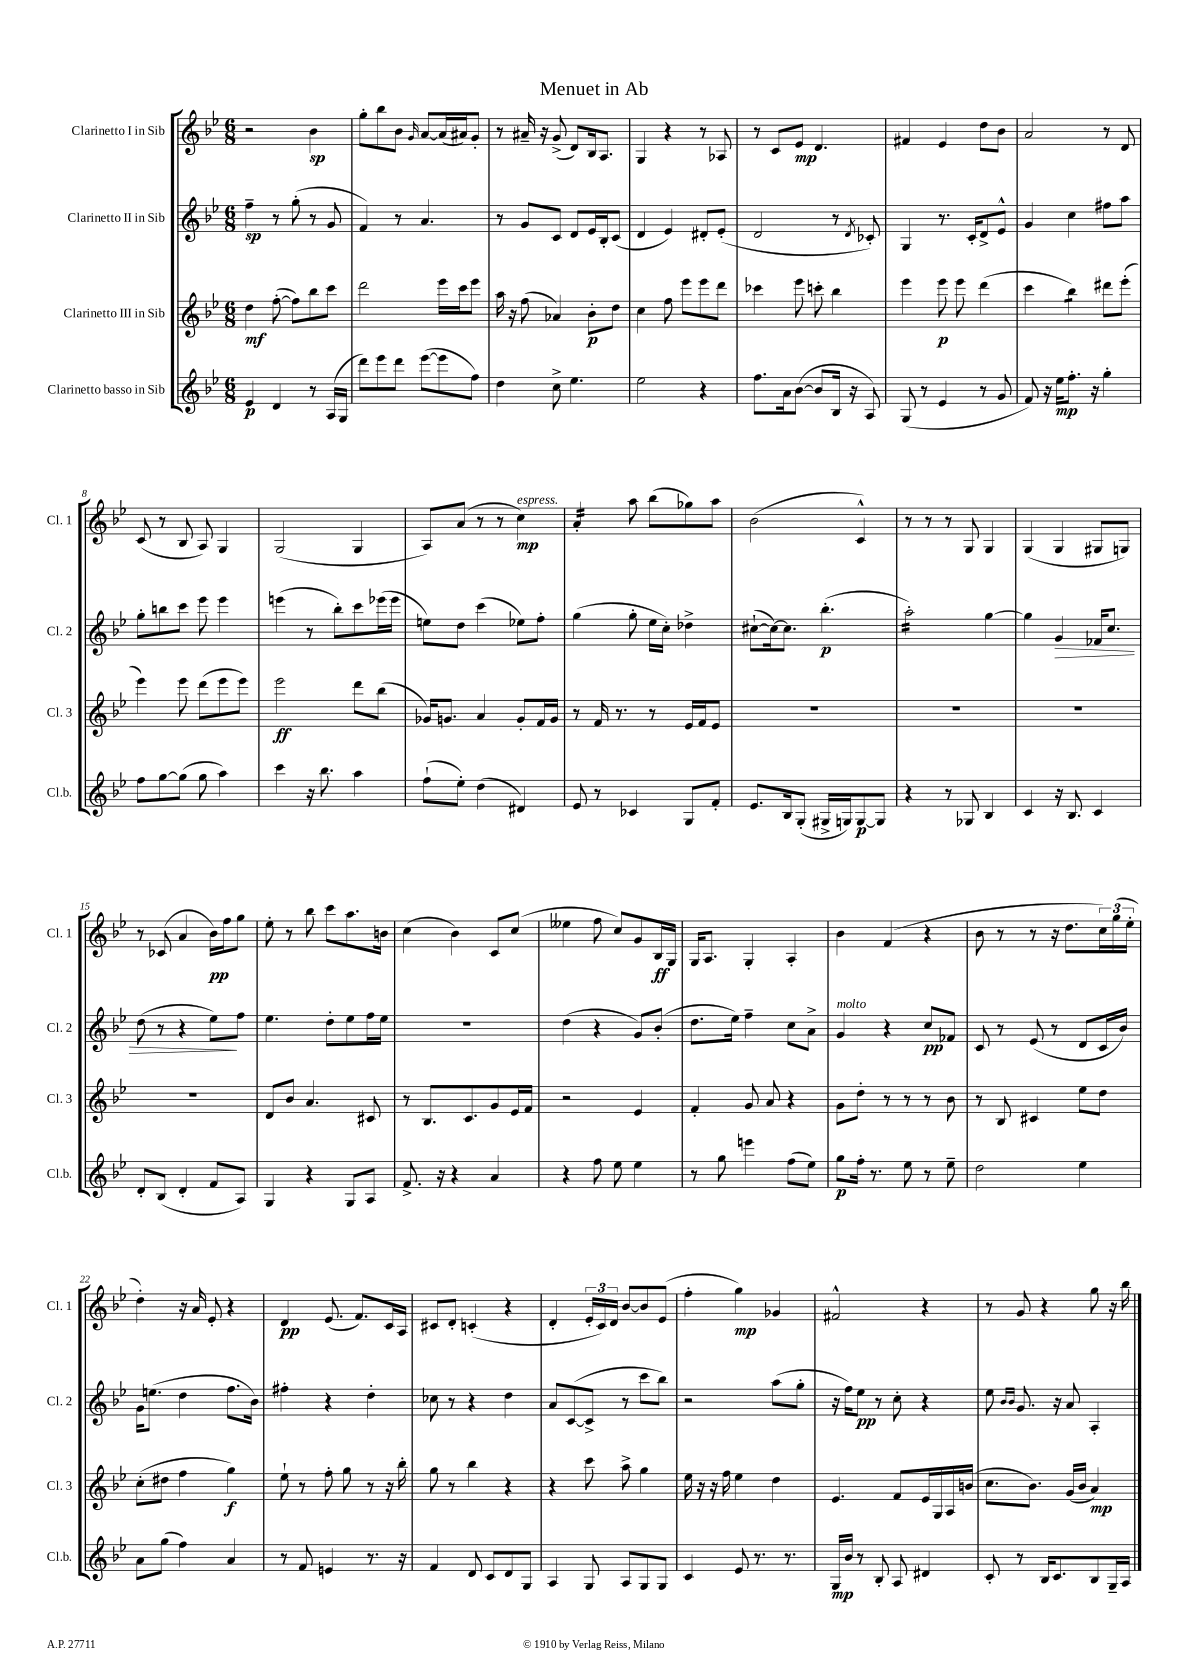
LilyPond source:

\header { title = "Menuet in Ab" }
<<
\new StaffGroup <<
\new Staff = "s0" \with { instrumentName = "Clarinetto I in Sib" shortInstrumentName = "Cl. 1" } {
    \clef treble \key bes \major \numericTimeSignature \time 6/8
    r2 bes'4\sp |
    g''8-. bes''8 bes'8 \grace { g'16 } a'8~ a'16( ais'16) g'8-. |
    r8 ais'16-- r16 g'8->( d'8) bes16 a8. |
    g4 r4 r8 aes8 |
    r8 c'8 ees'8\mp d'4. |
    fis'4 ees'4 d''8 bes'8 |
    a'2 r8 d'8 |
    c'8( r8 bes8 a8) g4 |
    g2( g4 |
    a8) a'8( r8 r8 c''4\mp^\markup { \italic "espress." }) |
    a'4:16-. a''8 bes''8( ges''8) a''8 |
    bes'2( c'4-^) |
    r8 r8 r8 g8 g4 |
    g4( g4 gis8 g8) |
    r8 ces'8( a'4 bes'16\pp) f''16 g''8 |
    ees''8-. r8 bes''8 c'''8 a''8. b'16 |
    c''4( bes'4) c'8 c''8( |
    eeses''4 f''8 c''8) g'8 bes16\ff g16 |
    g16 a8. g4-. a4-. |
    bes'4 f'4( r4 |
    bes'8 r8 r8 r16 d''8. \tuplet 3/2 { c''16) g''16( ees''16-. } |
    d''4-.) r16 a'16 ees'8-. r4 |
    d'4\pp ees'8.( f'8.) c'16 a16 |
    cis'8 d'8-. c'4-.( r4 |
    d'4-. \tuplet 3/2 { ees'16-. c'16) d'16 } bes'8~ bes'8 ees'8( |
    f''4-. g''4\mp) ges'4 |
    fis'2-^ r4 |
    r8 g'8 r4 g''8 r16 bes''16 \bar "|." |
}
\new Staff = "s1" \with { instrumentName = "Clarinetto II in Sib" shortInstrumentName = "Cl. 2" } {
    \clef treble \key bes \major \numericTimeSignature \time 6/8
    f''4--\sp r8 g''8-.( r8 g'8 |
    f'4) r8 a'4. |
    r8 g'8 c'8 d'8 ees'16 bes16-. c'8( |
    d'4 ees'4) dis'8-. ees'8-.( |
    d'2 r8 \acciaccatura { d'8 } ces'8-.) |
    g4 r8. c'16-. d'8-> ees'8-^ |
    g'4 c''4 fis''8 a''8 |
    g''8-. b''8 c'''8 ees'''8 ees'''4 |
    e'''4( r8 bes''8-.) c'''8 ees'''16( ees'''16 |
    e''8) d''8 c'''4( ees''8) f''8-. |
    g''4( g''8-. ees''16 c''16-.) des''4-> |
    cis''8~-!( cis''16~) cis''8. bes''4.-.\p( |
    a''2:16-.) g''4~ |
    g''4 g'4\> fes'16 c''8. |
    d''8( r8 r4 ees''8\!) f''8 |
    ees''4. d''8-. ees''8 f''16 ees''16 |
    R2. |
    d''4( r4 g'8) bes'8-.( |
    d''8. ees''16) f''4-- c''8 a'8-> |
    g'4^\markup { \italic "molto" } r4 c''8\pp fes'8 |
    c'8 r8 ees'8( r8 d'8 c'16 bes'16) |
    g'16 e''8.( d''4 f''8. bes'16) |
    fis''4-. r4 d''4-. |
    ces''8 r8 r4 d''4 |
    a'8 c'8~( c'8-> r8 c'''8 bes''8) |
    r2 a''8( g''8-. |
    r16 f''16) ees''8\pp r8 c''8-. r4 |
    ees''8 \grace { bes'16 bes'16 } g'8. r16 a'8 a4-. \bar "|." |
}
\new Staff = "s2" \with { instrumentName = "Clarinetto III in Sib" shortInstrumentName = "Cl. 3" } {
    \clef treble \key bes \major \numericTimeSignature \time 6/8
    d''4\mf f''8~-.( f''8) bes''8 c'''8 |
    d'''2 ees'''16 c'''16 ees'''8 |
    a''16 r16 f''8( aes'4) bes'8-.\p d''8 |
    c''4 f''8 ees'''8 ees'''8 d'''8 |
    ces'''4 ees'''8 c'''8-. bes''4 |
    ees'''4 ees'''8\p ees'''8 d'''4( |
    c'''4 bes''4:8) dis'''8 ees'''8-.( |
    ees'''4) ees'''8 d'''8( ees'''8 ees'''8) |
    ees'''2\ff d'''8 bes''8( |
    ges'16) g'8. a'4 g'8-. f'16 g'16 |
    r8 f'16 r8. r8 ees'16 f'16 ees'8 |
    R2. |
    R2. |
    R2. |
    R2. |
    d'8 bes'8 a'4. cis'8 |
    r8 bes8. c'8. g'8 ees'16 f'16 |
    r2 ees'4 |
    f'4-. g'8 a'8 r4 |
    g'8 d''8-. r8 r8 r8 bes'8 |
    r8 bes8 cis'4 ees''8 d''8 |
    c''8-.( dis''8 f''4 g''4\f) |
    ees''8-! r8 f''8-. g''8 r8 r16 bes''16-. |
    g''8 r8 bes''4 r4 |
    r4 c'''8 a''8-> g''4 |
    ees''16 r16 r16 f''16 ees''4 d''4 |
    ees'4. f'8 ees'16 g16 a16 b'16( |
    c''8. bes'8.) g'16( bes'16 a'4\mp) \bar "|." |
}
\new Staff = "s3" \with { instrumentName = "Clarinetto basso in Sib" shortInstrumentName = "Cl.b." } {
    \clef treble \key bes \major \numericTimeSignature \time 6/8
    ees'4\p d'4 r8 a16( g16 |
    d'''8) ees'''8 d'''8 ees'''8~( ees'''8 f''8) |
    d''4 c''8-> ees''4. |
    ees''2 r4 |
    f''8. a'16 bes'8~( bes'8 bes16 r16 a8) |
    g8( r8 ees'4 r8 g'8 |
    f'8) r16 ees''16\mp f''8.-. r16 g''4-. |
    f''8 g''8~ g''8( g''8 a''4) |
    c'''4 r16 bes''8. a''4 |
    f''8-!( ees''8-.) d''4( dis'4) |
    ees'8 r8 ces'4 g8 f'8-. |
    ees'8. bes16 g8-.( gis16-> g16) g8~\p g8 |
    r4 r8 ges8 bes4 |
    c'4 r16 bes8. c'4 |
    d'8-. bes8( d'4-. f'8 a8) |
    g4 r4 g8 a8 |
    f'8.-> r16 r4 a'4 |
    r4 f''8 ees''8 ees''4 |
    r8 g''8 e'''4 f''8( ees''8) |
    g''8\p f''16-. r8. ees''8 r8 ees''8-- |
    d''2 ees''4 |
    a'8 g''8( f''4) a'4 |
    r8 f'8 e'4 r8. r16 |
    f'4 d'8 c'8 d'8 g8 |
    a4 g8 a8 g8 g8 |
    c'4 ees'8 r8. r8. |
    g16\mp bes'16 r8 bes8-. a8 dis'4 |
    c'8-. r8 bes16 c'8. bes8 g16-- a16 \bar "|." |
}
>>
>>
